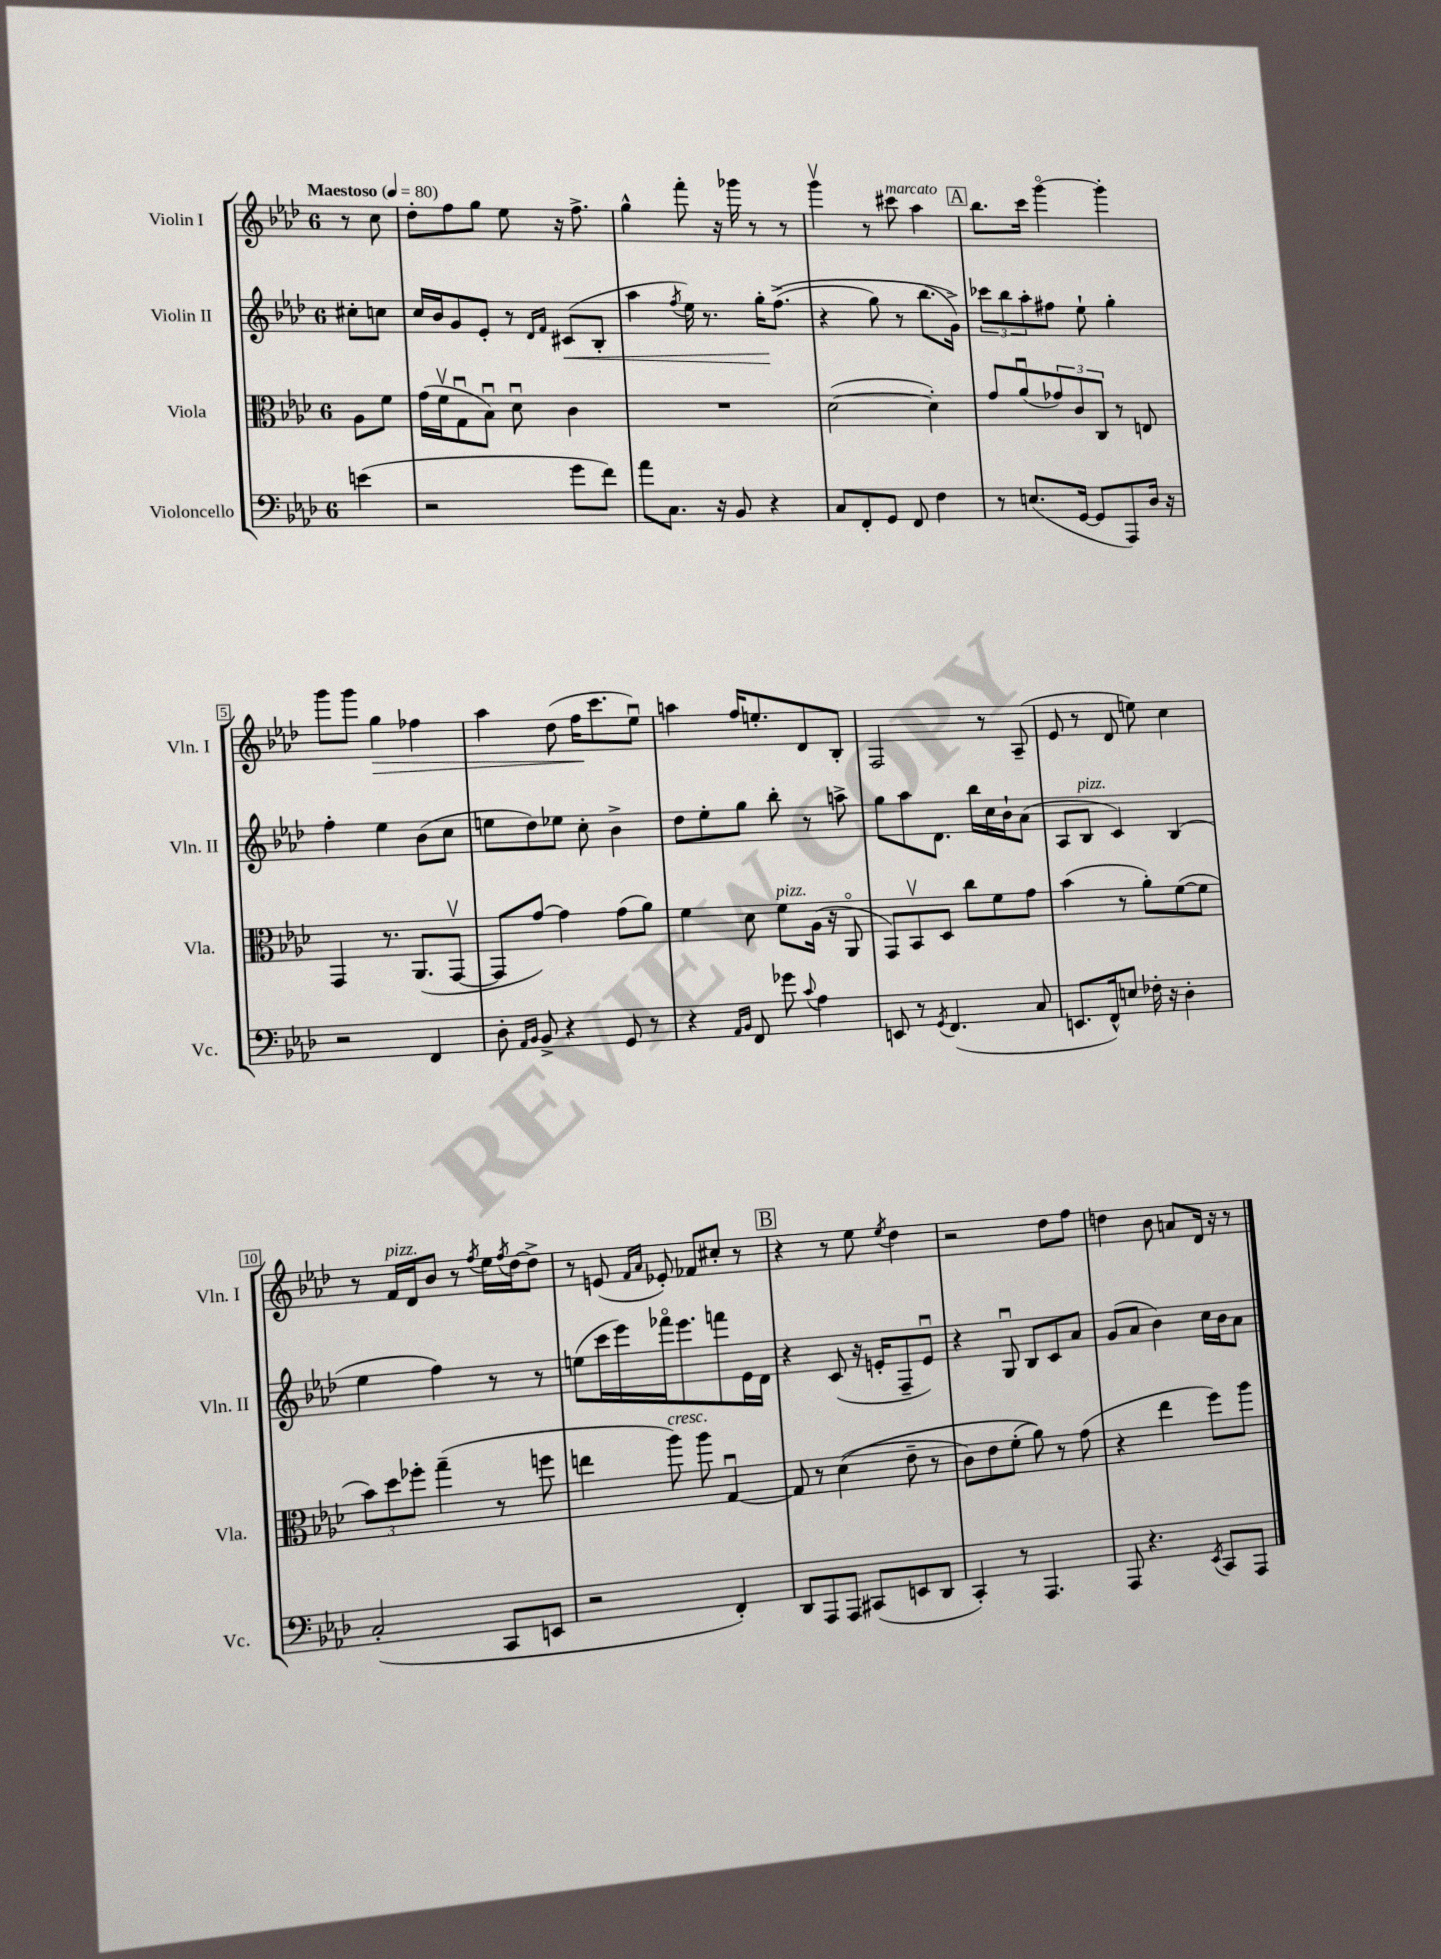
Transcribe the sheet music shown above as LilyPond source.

<<
\new StaffGroup <<
\new Staff = "s0" \with { instrumentName = "Violin I" shortInstrumentName = "Vln. I" } {
    \clef treble \key aes \major \once \override Staff.TimeSignature.style = #'single-digit \time 6/8 \partial 4 \tempo "Maestoso" 4 = 80
    r8 c''8 |
    des''8-. f''8 g''8 ees''8 r16 f''8.-> |
    g''4-^ f'''8-. r16 ges'''16 r8 r8 |
    g'''4\upbow r8 cis'''8^\markup { \italic "marcato" } aes''4 |
    \mark \markup { \box "A" } bes''8. c'''16 g'''4~\flageolet g'''4-. |
    g'''8 g'''8 g''4\> fes''4 |
    aes''4 des''8( f''16\! c'''8. ees''8\downbow) |
    a''4 f''16 e''8.-. des'8 bes8-. |
    f2 r8 aes8--( |
    ees'8 r8 des'8 e''8) c''4 |
    r8 f'16^\markup { \italic "pizz." } des'16 bes'8 r8 \acciaccatura { f''8 } ees''16 \acciaccatura { f''8 } des''16~ des''8-> |
    r8 e'8( \grace { f'16 aes'16 } ees'8-.) fes'8 cis''8-. r8 |
    \mark \markup { \box "B" } r4 r8 ees''8 \acciaccatura { ees''8 } des''4 |
    r2 des''8 f''8 |
    d''4 bes'8 a'8 des'16 r16 r8 \bar "|." |
}
\new Staff = "s1" \with { instrumentName = "Violin II" shortInstrumentName = "Vln. II" } {
    \clef treble \key aes \major \once \override Staff.TimeSignature.style = #'single-digit \time 6/8 \partial 4
    cis''8-. c''8 |
    c''16 bes'16 g'8 ees'8-. r8 \grace { des'16 f'16 } cis'8\<( bes8-. |
    aes''4 \acciaccatura { f''8 } ees''16) r8. g''16-.\! f''8.->(\( |
    r4 g''8) r8 bes''8.( g'16->)\) |
    \mark \markup { \box "A" } \tuplet 3/2 { ces'''8 bes''8 aes''8-. } fis''8 ees''8-! g''4-. |
    f''4-. ees''4 bes'8( c''8 |
    e''8 des''8) ees''8 c''8-. bes'4-> |
    des''8 ees''8-. g''8 bes''8-. r8 a''8-> |
    g''8 aes''8 des'8. bes''16 c''16 bes'16-! aes'8( |
    aes8 bes8^\markup { \italic "pizz." } c'4) bes4( |
    ees''4 f''4) r8 r8 |
    e''8( c'''16 ees'''16) fes'''16\flageolet ees'''8. f'''8 ees'16 des'16 |
    \mark \markup { \box "B" } r4 c'8( r16 e'16-. f8-- e'8\downbow) |
    r4 g8\downbow bes8 c'8 aes'8 |
    g'8( aes'8 bes'4) c''16 bes'16 aes'8 \bar "|." |
}
\new Staff = "s2" \with { instrumentName = "Viola" shortInstrumentName = "Vla." } {
    \clef alto \key aes \major \once \override Staff.TimeSignature.style = #'single-digit \time 6/8 \partial 4
    aes8 f'8 |
    g'16( f'16\upbow g8\downbow bes8\downbow) des'8\downbow c'4 |
    R2. |
    des'2~( des'4-.) |
    \mark \markup { \box "A" } g'8 aes'8\downbow( \tuplet 3/2 { ges'8) c'8 c8 } r8 e8 |
    g,4 r8. aes,8.( g,8~\upbow |
    g,8 g'8~) g'4 g'8( aes'8) |
    f'4 des'8 f'8^\markup { \italic "pizz." } aes16( r16 aes,8\flageolet |
    g,8) bes,8\upbow des8 c''8 f'8 g'8 |
    bes'4( r8 aes'8-.) f'8~( f'8 |
    \tuplet 3/2 { bes'8) des''8 fes''8-. } g''4--( r8 f''8 |
    e''4 aes''8^\markup { \italic "cresc." }) aes''8 g4~\downbow |
    \mark \markup { \box "B" } g8 r8 des'4(\( ees'8-- r8 |
    c'8) ees'8 f'8-.( aes'8)\) r8 g'8( |
    r4 ees''4 f''8) aes''8 \bar "|." |
}
\new Staff = "s3" \with { instrumentName = "Violoncello" shortInstrumentName = "Vc." } {
    \clef bass \key aes \major \once \override Staff.TimeSignature.style = #'single-digit \time 6/8 \partial 4
    e'4( |
    r2 g'8 f'8) |
    aes'8 c8. r16 bes,8 r4 |
    c8 f,8-. g,8 f,8 f4 |
    \mark \markup { \box "A" } r8 e8.( g,16~ g,8 aes,,8) des16 r16 |
    r2 f,4 |
    des8-. \grace { aes,16 bes,16 } bes,8-> r4 g,8 r8 |
    r4 \grace { aes,16 bes,16 } f,8 ges'8 \appoggiatura { c'8 } aes4 |
    e,8 r8 \acciaccatura { g,8 } f,4.( c8 |
    e,8. f,16-^) e8 fes16-. r16 des4-. |
    c2-.( c,8 e,8 |
    r2 f,4-.) |
    \mark \markup { \box "B" } des,8 aes,,8 aes,,8 cis,8( e,8 des,8 |
    c,4-.) r8 aes,,4. |
    aes,,8 r4. \acciaccatura { ees,8 } c,8 aes,,8 \bar "|." |
}
>>
>>
\layout { \context { \Score \override BarNumber.stencil = #(make-stencil-boxer 0.1 0.3 ly:text-interface::print) } }
